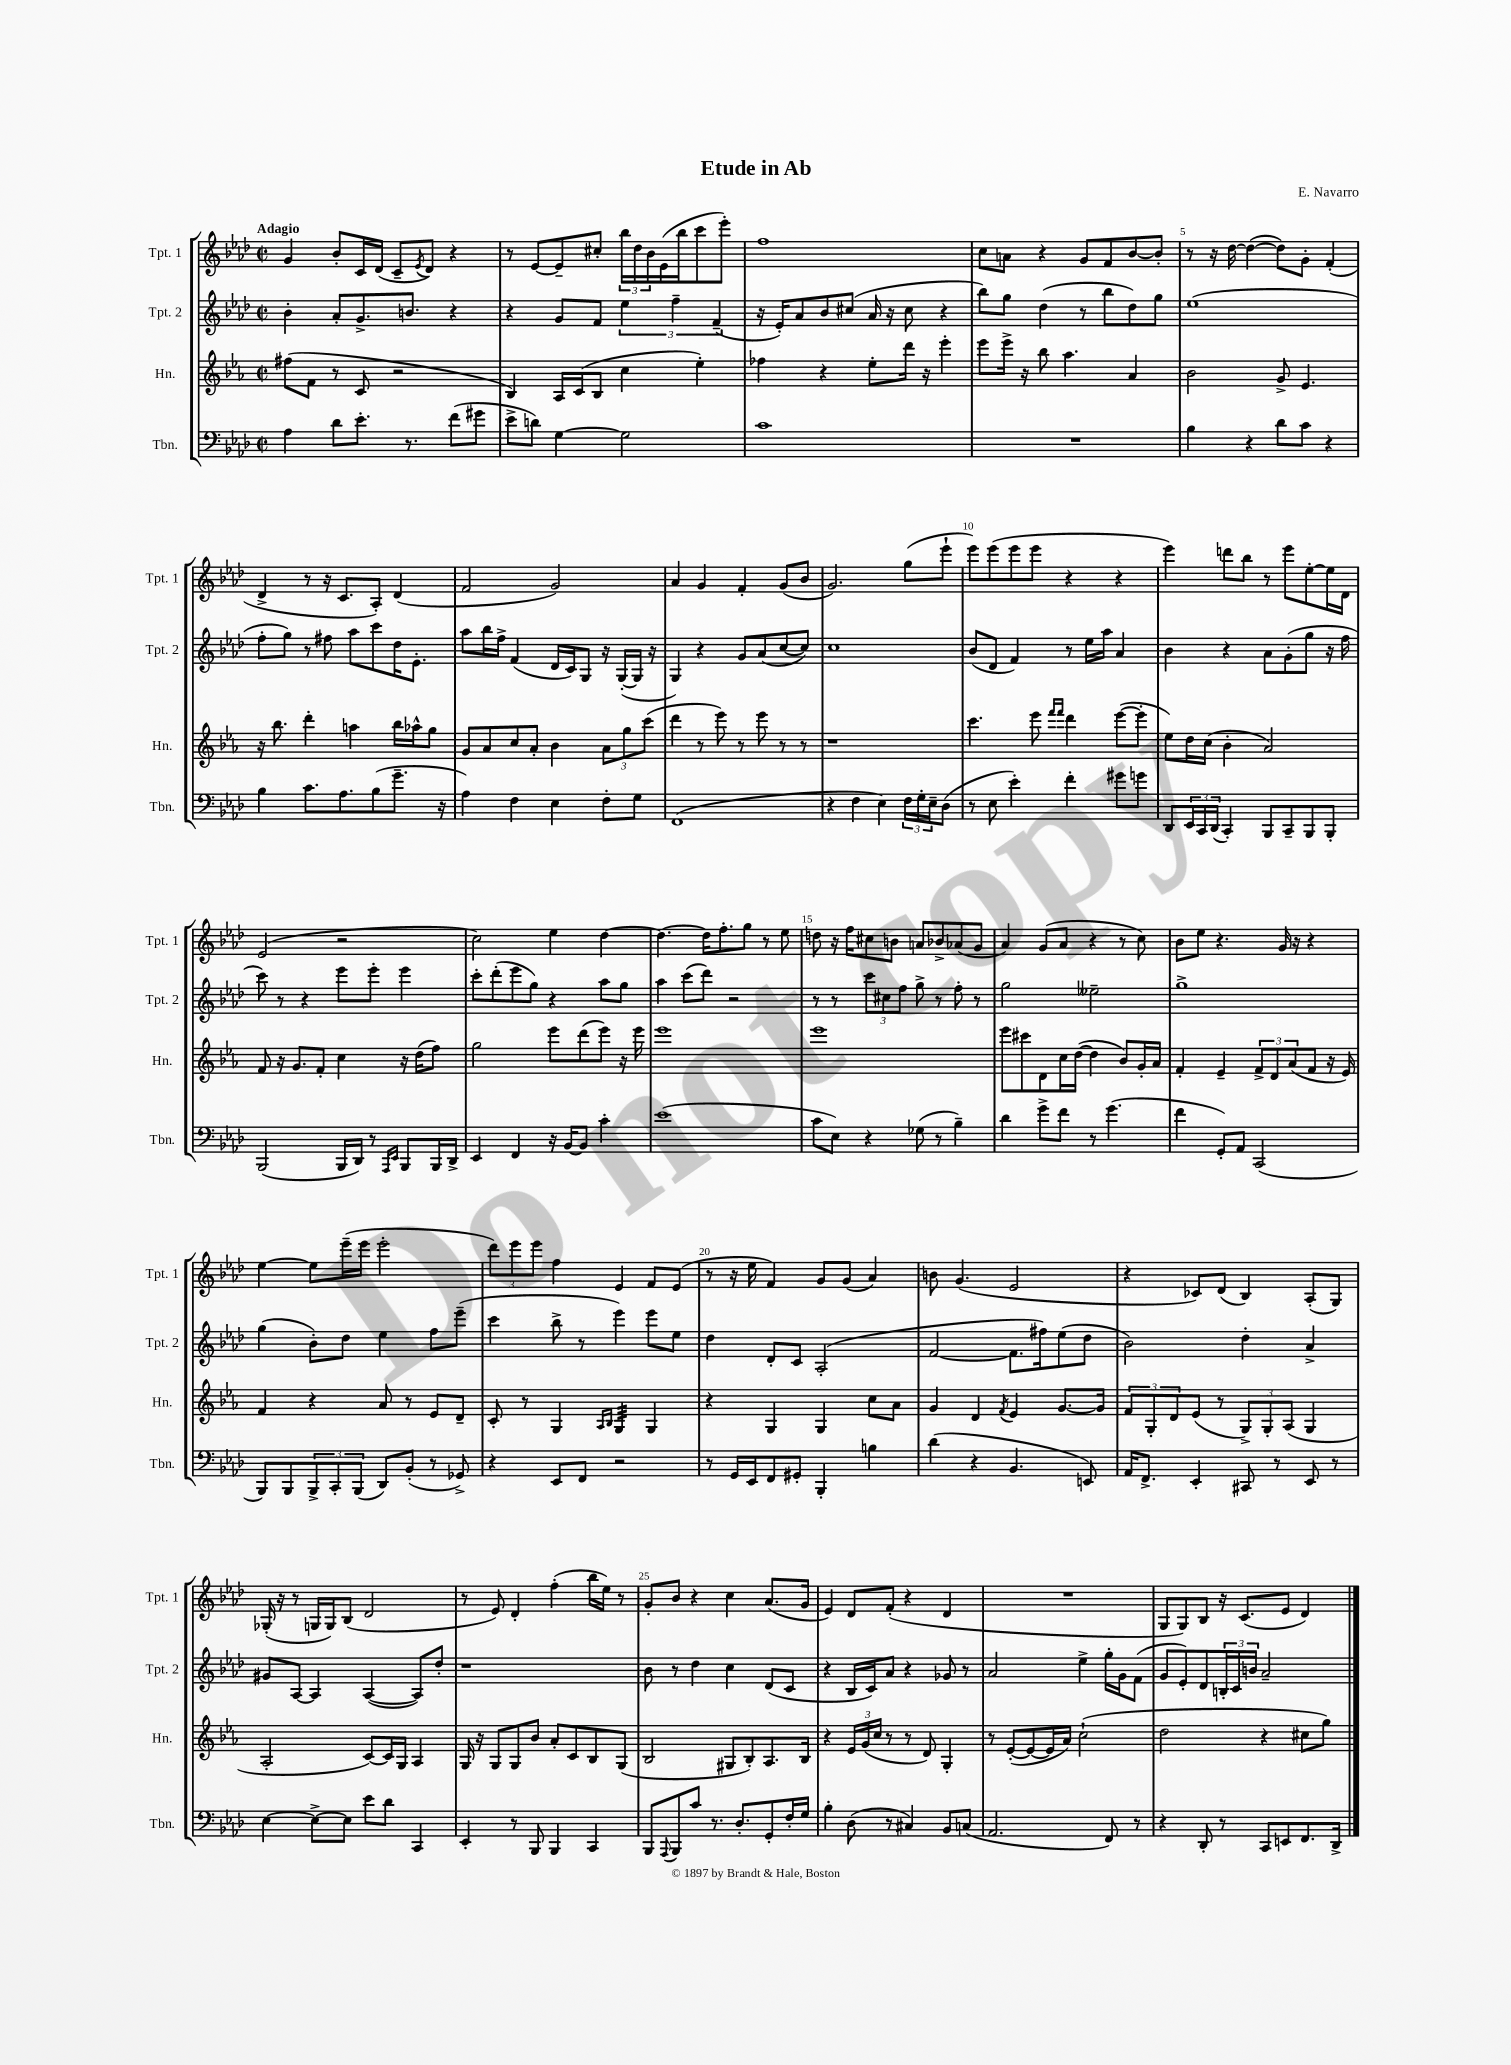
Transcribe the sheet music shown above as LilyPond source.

\header { title = "Etude in Ab" composer = "E. Navarro" }
<<
\new StaffGroup <<
\new Staff = "s0" \with { instrumentName = "Tpt. 1" shortInstrumentName = "Tpt. 1" } {
    \clef treble \key aes \major \defaultTimeSignature \time 2/2 \tempo "Adagio"
    g'4 bes'8-. c'16 des'16( c'8-- \acciaccatura { ees'8 } des'8) r4 |
    r8 ees'8~ ees'8-- cis''8-. \tuplet 3/2 { bes''16 des''16 bes'16 } ees'16( bes''16 c'''8 ees'''8-.) |
    f''1 |
    c''8 a'8 r4 g'8 f'8 bes'8~ bes'8-. |
    r8 r16 des''16~ des''4~( des''8) g'8-. f'4-.( |
    des'4-> r8 r16 c'8. aes8-.) des'4( |
    f'2 g'2) |
    aes'4 g'4 f'4-. g'8( bes'8 |
    g'2.) g''8( ees'''8-! |
    ees'''8) ees'''8( ees'''8 ees'''8 r4 r4 |
    ees'''4) d'''8 bes''8 r8 ees'''8 ees''8~-. ees''16 des'16 |
    ees'2( r2 |
    c''2) ees''4 des''4~ |
    des''4.~ des''16 f''8.-. g''8 r8 ees''8 |
    d''8 r16 f''16 cis''8 b'8 a'8 bes'8-> aes'8( g'8 |
    aes'4) g'8( aes'8 r4 r8 c''8) |
    bes'8 ees''8 r4. g'16 r16 r4 |
    ees''4~ ees''8 ees'''16--( ees'''16 ees'''2-. |
    \tuplet 3/2 { des'''8) ees'''8 ees'''8 } f''4 ees'4 f'8 ees'8( |
    r8 r16 ees''16 f'4) g'8 g'8( aes'4) |
    b'8 g'4.( ees'2 |
    r4 ces'8) des'8( bes4) aes8-.( g8) |
    ges16-.( r16 r8 g16 g16) bes8( des'2 |
    r8 ees'8) des'4-. f''4-.( bes''16 ees''16) r8 |
    g'8-. bes'8 r4 c''4 aes'8.( g'16 |
    ees'4) des'8 f'8-.( r4 des'4 |
    R1 |
    g8 g8) bes8 r16 c'8.( ees'8 des'4) \bar "|." |
}
\new Staff = "s1" \with { instrumentName = "Tpt. 2" shortInstrumentName = "Tpt. 2" } {
    \clef treble \key aes \major \defaultTimeSignature \time 2/2
    bes'4-. aes'8-. g'8.-> b'8. r4 |
    r4 g'8 f'8 \tuplet 3/2 { ees''4 f''4-- f'4--( } |
    r16 ees'16-.) aes'8 bes'8 cis''8( aes'16 r16 cis''8 r4 |
    bes''8) g''8 des''4( r8 bes''8 des''8) g''8 |
    ees''1( |
    f''8-. g''8) r8 fis''8 aes''8 c'''8 des''16 ees'8.-. |
    aes''8 bes''16 f''16-> f'4( des'16 c'16) g8 r16 g16~-.( g16 r16 |
    g4) r4 g'8 aes'8( c''8~ c''8) |
    c''1 |
    bes'8( des'8 f'4) r8 ees''16 aes''16 aes'4 |
    bes'4 r4 aes'8 g'8-.( g''8 r16 f''16 |
    c'''8) r8 r4 ees'''8 ees'''8-. ees'''4 |
    c'''8-. des'''8-.( ees'''8 g''8) r4 aes''8 g''8 |
    aes''4 c'''8( des'''8) r2 |
    r8 r8 \tuplet 3/2 { c'''8 cis''8 f''8 } g''8-> r8 f''8-. r8 |
    g''2 eeses''2-- |
    g''1-> |
    g''4( bes'8-.) des''8 ees''4 f''8 ees'''8--( |
    c'''4 bes''8-> r8 ees'''4) ees'''8 ees''8 |
    des''4 des'8-. c'8 aes2-.( |
    f'2~ f'8. fis''16) ees''8( des''8 |
    bes'2) des''4-. aes'4-> |
    gis'8 aes8~ aes4 aes4~( aes8) des''8-. |
    r1 |
    bes'8 r8 des''4 c''4 des'8( c'8 |
    r4 bes16 c'16) aes'8 r4 ges'8 r8 |
    aes'2 ees''4-> g''16-. g'16 f'8( |
    g'8 ees'8-.) des'8 \tuplet 3/2 { b16-. c'16 b'16 } aes'2-- \bar "|." |
}
\new Staff = "s2" \with { instrumentName = "Hn." shortInstrumentName = "Hn." } {
    \clef treble \key ees \major \defaultTimeSignature \time 2/2
    fis''8( f'8 r8 c'8 r2 |
    bes4) aes16 c'16( bes8 c''4 ees''4-.) |
    fes''4 r4 ees''8-. d'''16 r16 ees'''4-. |
    ees'''8 ees'''16-> r16 bes''8 aes''4. aes'4 |
    bes'2 g'8-> ees'4. |
    r16 bes''8. d'''4-. a''4 bes''16 aes''16-^ g''8 |
    g'8 aes'8 c''8 aes'8-. bes'4 \tuplet 3/2 { aes'8 g''8 c'''8( } |
    d'''4 r8 ees'''8) r8 ees'''8 r8 r8 |
    r1 |
    c'''4. ees'''8 \grace { f'''16 f'''16 } d'''4 ees'''8~( ees'''8-. |
    ees''8) d''16 c''16( bes'4-. aes'2) |
    f'8 r16 g'8. f'8-. c''4 r16 d''16( f''8) |
    g''2 ees'''8 d'''8( ees'''8) r16 ees'''16 |
    ees'''1 |
    ees'''1 |
    ees'''8 cis'''8 d'8 c''16 d''16~( d''4 bes'8) g'16-. aes'16 |
    f'4-. ees'4-- \tuplet 3/2 { f'8-> d'8 aes'8( } f'8 r16 ees'16) |
    f'4 r4 aes'8 r8 ees'8 d'8-- |
    c'8-. r8 g4 \grace { aes16 bes16 } g4:32 g4 |
    r4 g4 g4 c''8 aes'8 |
    g'4 d'4 \acciaccatura { f'8 } ees'4 g'8.~ g'16 |
    \tuplet 3/2 { f'8 g8-. d'8 } ees'8( r8 \tuplet 3/2 { g8->) g8-. aes8( } g4 |
    aes2-. c'8~) c'16 g16 aes4 |
    g16 r16 g8 g8 bes'8 aes'8-. c'8 bes8 g8( |
    bes2 gis8 bes8-.) aes8. bes16 |
    r4 \tuplet 3/2 { ees'16 g'16( c''16 } r8 r8 d'8) g4-. |
    r8 ees'8~-.( ees'8~ ees'16 aes'16) c''2-!( |
    d''2 r4 cis''8 g''8) \bar "|." |
}
\new Staff = "s3" \with { instrumentName = "Tbn." shortInstrumentName = "Tbn." } {
    \clef bass \key aes \major \defaultTimeSignature \time 2/2
    aes4 des'8 ees'8.-. r8. f'8( gis'8 |
    ees'8-> d'8) g4~ g2 |
    c'1 |
    R1 |
    bes4 r4 des'8 c'8 r4 |
    bes4 c'8. aes8. bes8( g'8.-- r16 |
    aes4) f4 ees4 f8-. g8 |
    f,1( |
    r4 f4 ees4) \tuplet 3/2 { f16 g16-. ees16-- } des8( |
    r8 ees8 ees'4-.) f'4-. gis'8 g'8 |
    des,8 \tuplet 3/2 { ees,16 c,16 des,16( } c,4-.) bes,,8 c,8-- bes,,8 bes,,8-. |
    bes,,2( bes,,16 des,16) r8 \grace { aes,,16 ees,16 } bes,,8 bes,,16 des,16-> |
    ees,4 f,4 r16 bes,16~ bes,8 c'4-. |
    ees'1( |
    c'8 ees8) r4 ges8( r8 bes4--) |
    des'4 g'8-> f'8 r8 g'4.( |
    f'4 g,8-.) aes,8 c,2( |
    bes,,8) bes,,8 \tuplet 3/2 { bes,,8-> c,8-. bes,,8( } des,8) bes,8-.( r8 ges,8->) |
    r4 ees,8 f,8 r2 |
    r8 g,16 ees,16 f,8 gis,8-. bes,,4-. b4 |
    des'4( r4 bes,4. e,8) |
    aes,16 f,8.-> ees,4-. cis,8 r8 ees,8 r8 |
    ees4~ ees8~-> ees8 ees'8 des'8 c,4 |
    ees,4-. r8 bes,,8 bes,,4 c,4 |
    bes,,8 \appoggiatura { aes,,8 } bes,,8 c'8 r8. des8.-. g,8-. f16-. g16 |
    bes4-. des8( r8 cis4) bes,8 c8( |
    aes,2. f,8) r8 |
    r4 des,8-. r8 c,8 e,8 f,8. des,16-> \bar "|." |
}
>>
>>
\layout { \context { \Score \override BarNumber.break-visibility = ##(#f #t #t) barNumberVisibility = #(every-nth-bar-number-visible 5) } }
